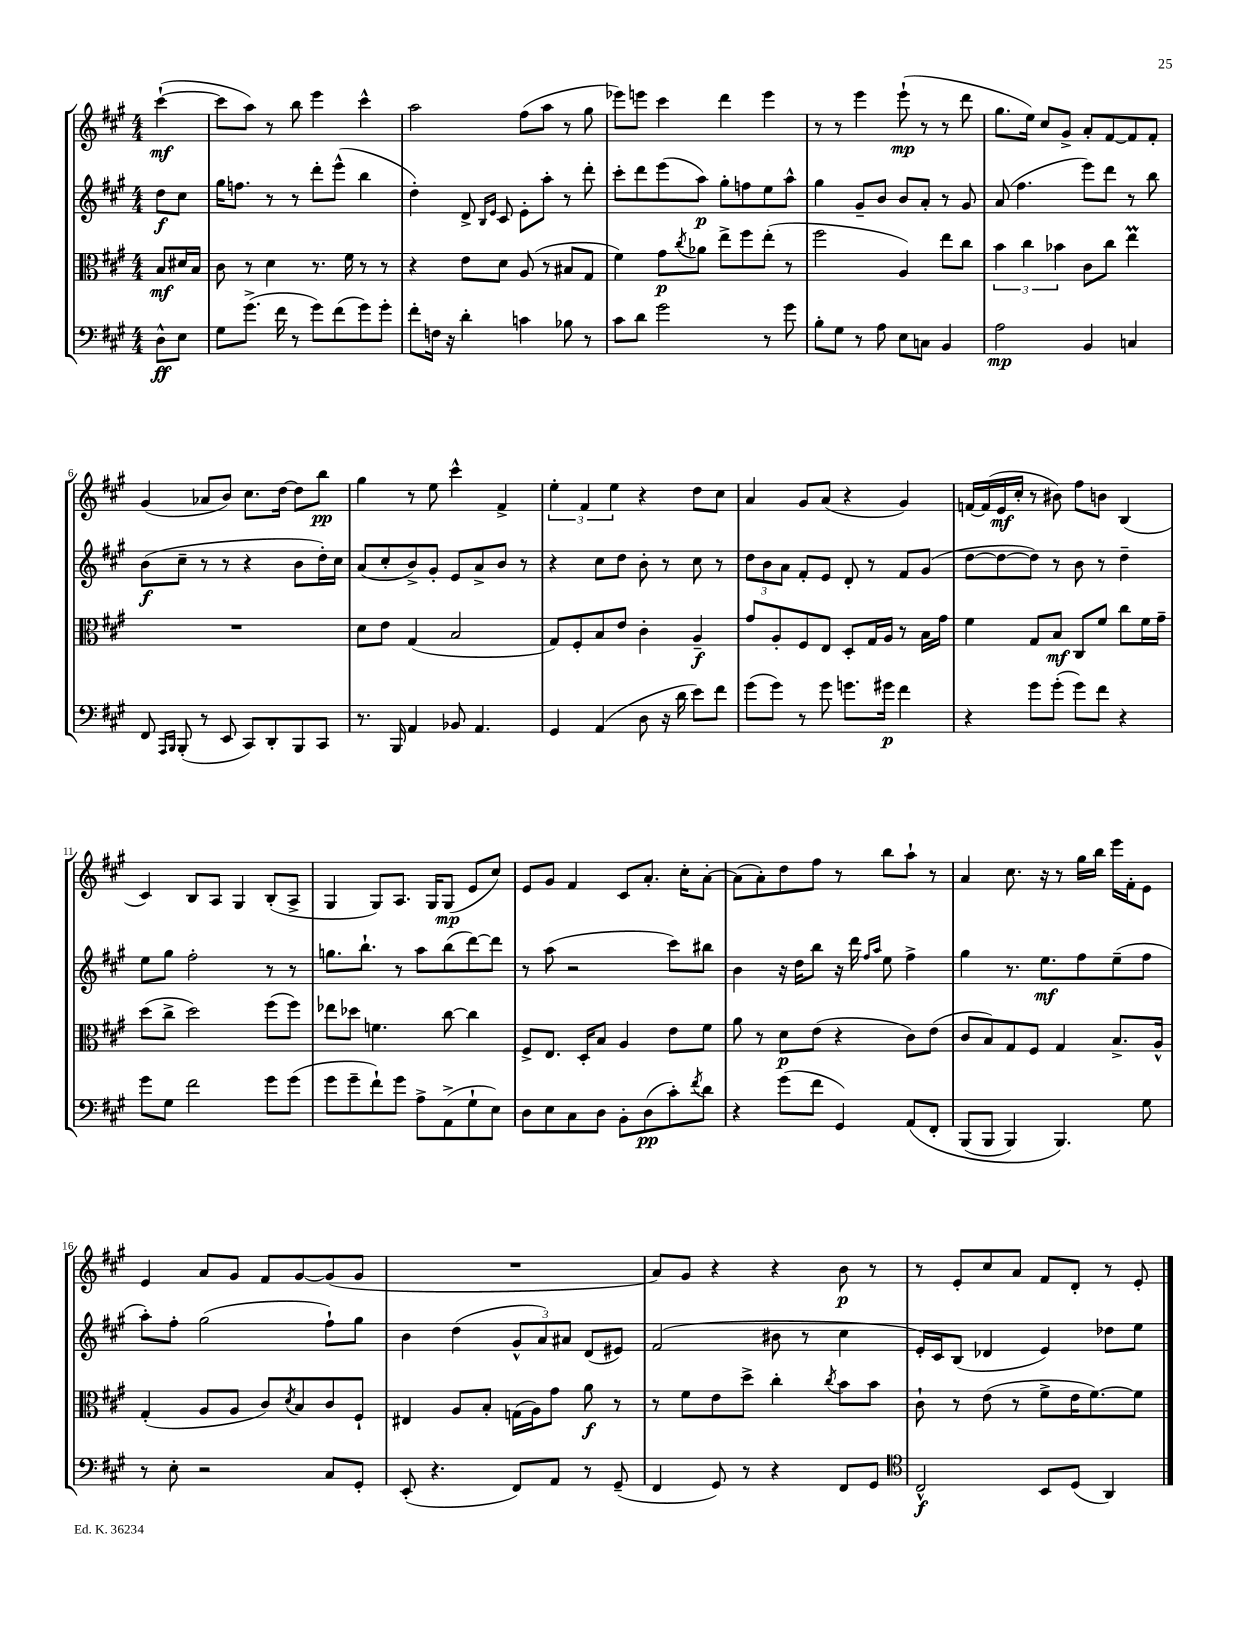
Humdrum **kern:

**kern	**kern	**kern	**kern
*staff4	*staff3	*staff2	*staff1
*clefF4	*clefC3	*clefG2	*clefG2
*k[f#c#g#]	*k[f#c#g#]	*k[f#c#g#]	*k[f#c#g#]
*M4/4	*M4/4	*M4/4	*M4/4
8D^^	8B	8dd	([4ccc#`
8E	16d#	8cc#	.
.	16B	.	.
=	=	=	=
8G#	8c#	16gg#	8ccc#]
.	.	8.ff	.
(8.g#^	8r	.	8aa)
.	4d	8r	8r
16f#	.	.	.
8r	.	8r	8bb
8g#)	8.r	8ddd'	4eee
(8f#	.	(8eee^^	.
.	16f#	.	.
8g#)	8r	4bb	4ccc#^^
8g#'	8r	.	.
=	=	=	=
8f#'	4r	4dd')	2aa
16F	.	.	.
16r	.	.	.
4d'	8e	8d^	.
.	.	16qqB	.
.	.	16qqe	.
.	8d	8c#	.
4c	(8A	8e'	(8ff#
.	8r	8aa'	8aa
8B-	8B#	8r	8r
8r	8G#	8ddd'	8gg#
=	=	=	=
8c#	4f#)	8ccc#'	8eee-)
8d	.	8ddd	8eee
2g#	8g#	(8eee	4ccc#
.	8qcc#	.	.
.	8a-	8aa)	.
.	8ee^	8gg#'	4ddd
.	8ff#	8ff	.
8r	(8ee'	8ee	4eee
8g#	8r	8aa^^	.
=	=	=	=
8B'	2ff#	4gg#	8r
8G#	.	.	8r
8r	.	8g#~	4eee
8A	.	8b	.
8E	4A)	8b	(8eee`
8C	.	8a'	8r
4BB	8ee	8r	8r
.	8cc#	8g#	8ddd
=	=	=	=
2A	6b	(8a	8.gg#
.	.	4.ff#	.
.	6cc#	.	.
.	.	.	16ee)
.	.	.	8cc#
.	6b-	.	.
.	.	.	8g#^
4BB	8c#	8eee)	8a'
.	8cc#	8ddd	[8f#
4C	4ee	8r	8f#]
.	.	8bb	8f#'
=	=	=	=
8FF#	1r	(8b	(4g#
16qqAAA	.	.	.
16qqBBB	.	.	.
(8BBB'	.	8cc#~	.
8r	.	8r	8a-
8EE	.	8r	8b)
8CC#)	.	4r	8.cc#
8DD'	.	.	.
.	.	.	[16dd
8BBB	.	8b	8dd]
8CC#	.	16dd')	8bb
.	.	16cc#	.
=	=	=	=
8.r	8d	(8a	4gg#
.	8e	8cc#'	.
16BBB	.	.	.
4AA	(4G#	8b^)	8r
.	.	8g#'	8ee
8BB-	2B	8e	4ccc#^^
4.AA	.	8a^	.
.	.	8b	4f#^
.	.	8r	.
=	=	=	=
4GG#	8G#)	4r	6ee'
.	8F#'	.	.
.	.	.	6f#
(4AA	8B	8cc#	.
.	.	.	6ee
.	8e	8dd	.
8D	4c#'	8b'	4r
16r	.	8r	.
16d	.	.	.
8e)	4A~	8cc#	8dd
8f#	.	8r	8cc#
=	=	=	=
(8g#	8g#	12dd	4a
.	.	12b	.
8g#)	8A'	.	.
.	.	12a	.
8r	8F#	8f#'	8g#
8g#	8E	8e	(8a
8.g	8D'	8d'	4r
.	16G#	8r	.
16g#	16A	.	.
4f#	8r	8f#	4g#)
.	16B	(8g#	.
.	16g#	.	.
=	=	=	=
4r	4f#	[8dd	[16f
.	.	.	(16f]
.	.	8dd_	16e
.	.	.	16cc#'
8g#	8G#	8dd])	8r
(8g#'	8B	8r	8b#)
8g#)	8C#	8b	8ff#
8f#	8f#	8r	8b
4r	8cc#	4dd~	(4B
.	16f#	.	.
.	16g#~	.	.
=	=	=	=
8g#	(8dd	8ee	4c#)
8G#	8cc#^	8gg#	.
2f#	2dd)	2ff#'	8B
.	.	.	8A
.	.	.	4G#
8g#	(8ff#	8r	(8B'
(8g#	8ff#)	8r	8A^
=	=	=	=
8g#	8ee-	8.gg	4G#
8g#~	8dd-	.	.
.	.	8.bb`	.
8f#`)	4.f	.	8G#)
8g#	.	8r	8.A
8A^	.	8aa	.
.	.	.	16G#
(8AA^	[8cc#	(8bb	(8G#
8G#`	4cc#]	[8ddd)	8e
8E)	.	8ddd]	8cc#)
=	=	=	=
8D	8F#^	8r	8e
8E	8.E	(8aa	8g#
8C#	.	2r	4f#
.	16D'	.	.
8D	8B	.	.
8BB'	4A	.	8c#
(8D	.	.	8.a'
8c#')	8e	8ccc#)	.
.	.	.	16cc#'
8qf#	.	.	.
8d	8f#	8bb#	[8a'
=	=	=	=
4r	8a	4b	(8a]
.	8r	.	8a')
(8g#	8d	16r	8dd
.	.	16dd	.
8f#	(8e	8bb	8ff#
4GG#)	4r	16r	8r
.	.	16ddd	.
.	.	16qqff#	.
.	.	16qqaa	.
.	.	8ee	8bb
&(8AA	8c#)	4ff#^	8aa`
8FF#'	(8e	.	8r
=	=	=	=
(8BBB	8c#	4gg#	4a
8BBB	8B)	.	.
4BBB)	8G#	8.r	8.cc#
.	8F#	.	.
.	.	8.ee	16r
4.BBB&)	4G#	.	8r
.	.	8ff#	16gg#
.	.	.	16bb
.	8.B^	(8ee~	16eee
.	.	.	16f#'
8G#	.	8ff#	8e
.	16A^^	.	.
=	=	=	=
8r	(4G#'	8aa')	4e
8E'	.	8ff#'	.
2r	8A	(2gg#	8a
.	8A	.	8g#
.	8c#)	.	8f#
.	8qd	.	.
.	8B	.	[8g#
8C#	8c#	8ff#`)	(8g#]
8GG#'	8F#`	8gg#	8g#
=	=	=	=
(8EE'	4E#	4b	1r
4.r	.	.	.
.	8A	(4dd	.
.	8B'	.	.
8FF#)	(16G	12g#^^	.
.	16A)	.	.
.	.	12a)	.
8AA	8g#	.	.
.	.	12a#	.
8r	8a	(8d	.
(8GG#~	8r	8e#)	.
=	=	=	=
4FF#	8r	(2f#	8a)
.	8f#	.	8g#
8GG#)	8e	.	4r
8r	8dd^	.	.
4r	4cc#'	8b#	4r
.	.	8r	.
.	8qcc#	.	.
8FF#	8b	4cc#	8b
8GG#	8b	.	8r
=	=	=	=
*clefC4	*	*	*
2C#^^	8c#`	16e')	8r
.	.	16c#	.
.	8r	(8B	8e'
.	(8e	4d-	8cc#
.	8r	.	8a
8BB	8f#^	4e)	8f#
(8D	16e	.	8d'
.	[8.f#)	.	.
4AA)	.	8dd-	8r
.	8f#]	8ee	8e'
==	==	==	==
*-	*-	*-	*-
